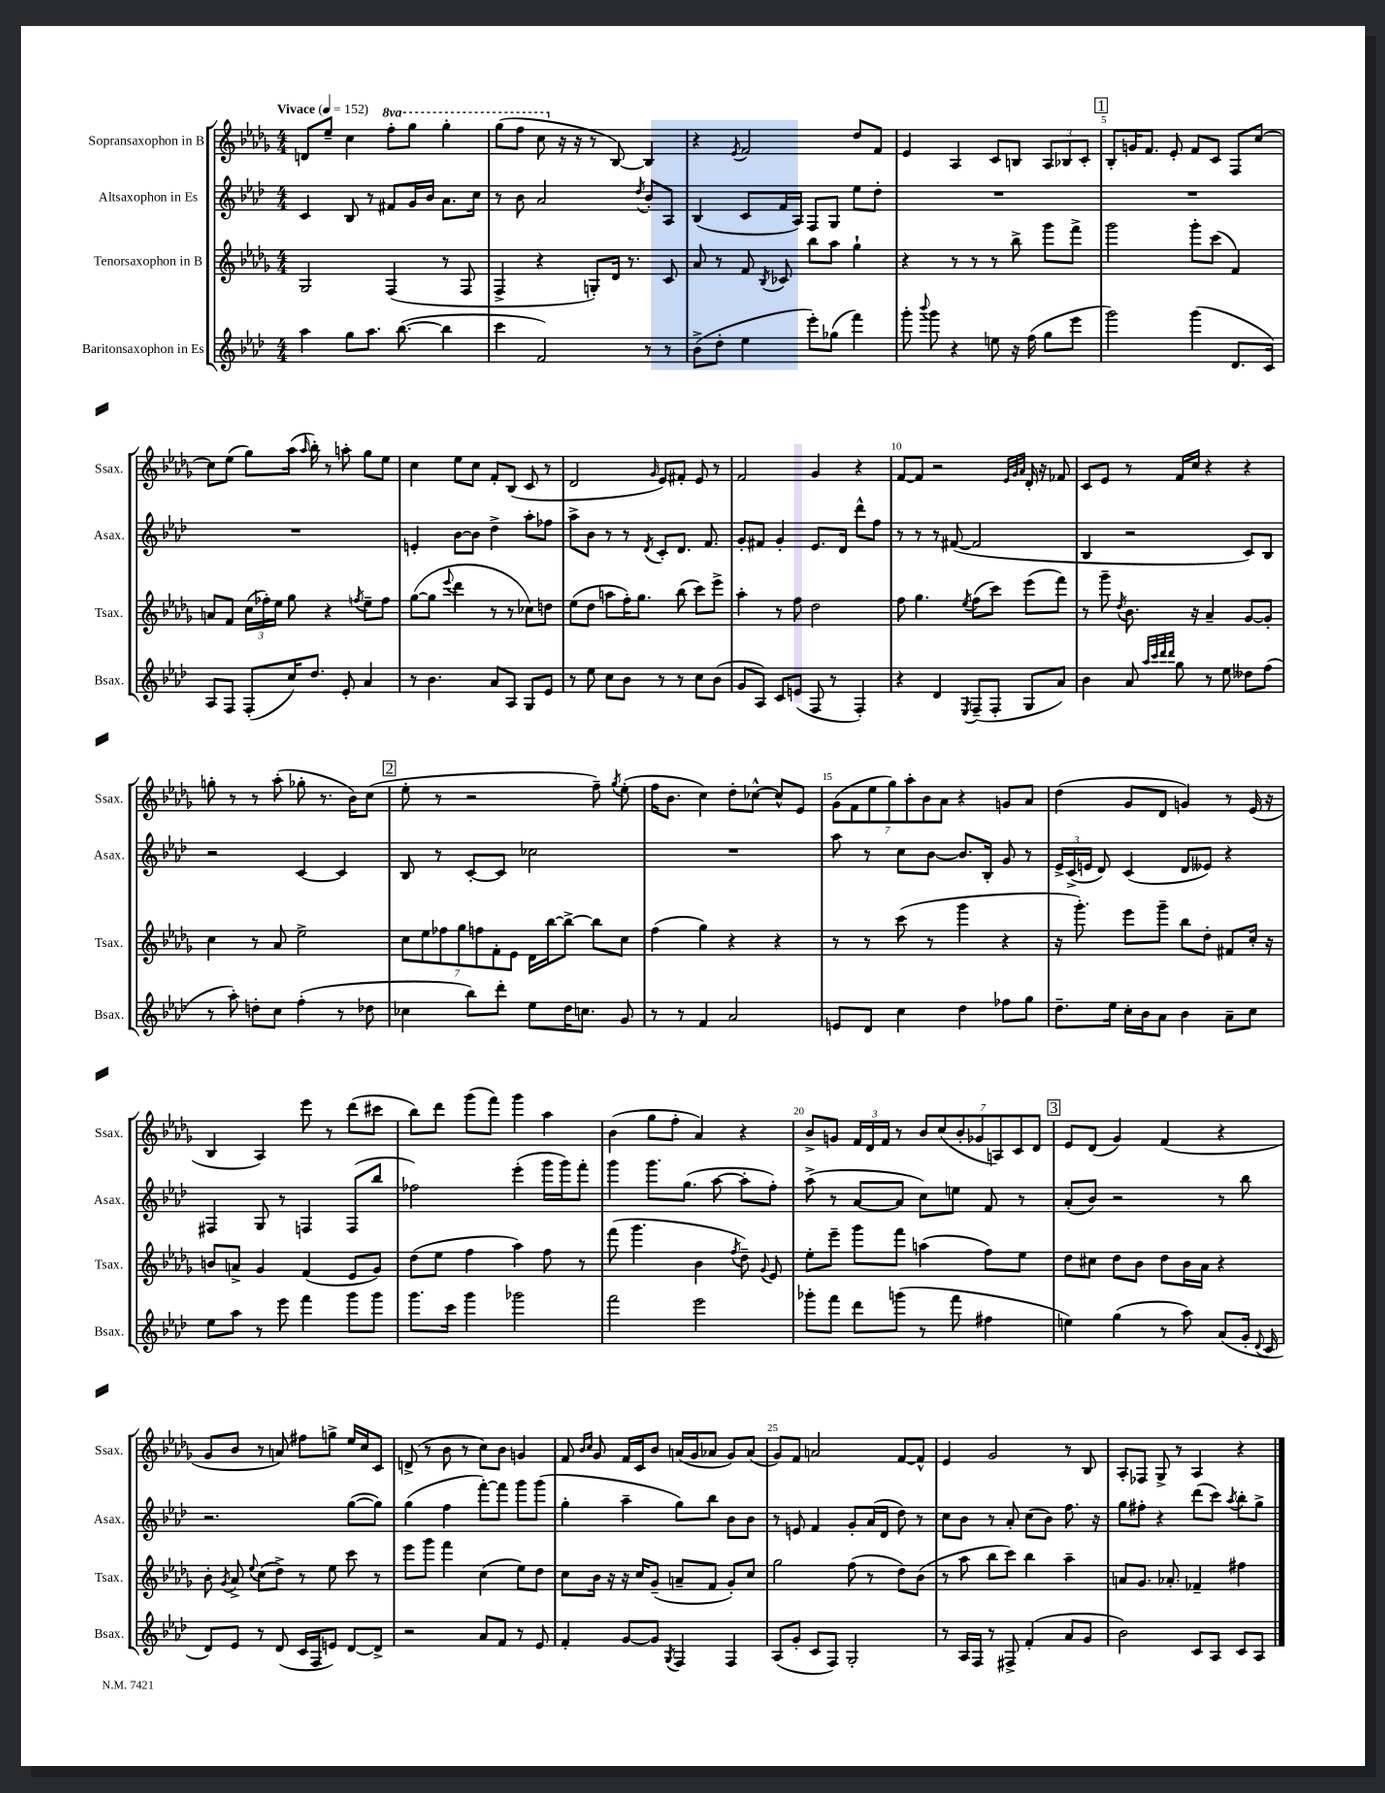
<<
\new StaffGroup <<
\new Staff = "s0" \with { instrumentName = "Sopransaxophon in B" shortInstrumentName = "Ssax." } {
    \clef treble \key des \major \numericTimeSignature \time 4/4 \set Staff.ottavationMarkups = #ottavation-simple-ordinals \tempo "Vivace" 4 = 152
    \autoBeamOff d'8[ ees''8]-- c''4 \ottava #1 f'''8[-. ges'''8] ges'''4-. |
    ges'''8[( f'''8] c'''8 \ottava #0 r16 r16 r8 bes8~) bes4 |
    r4 \acciaccatura { ees'8 } f'2 des''8[ f'8] |
    ees'4 aes4 c'8[ b8] \tuplet 3/2 { aes8[ bes8 c'8]-. } |
    \mark \markup { \box "1" } bes8[-. g'16 f'8.] ees'8-. f'8[ c'8] f8[ c''8]~ |
    c''8[ ees''8]( ges''8[) aes''16]( \grace { aes''16 } bes''16-.) r8 a''8-. ges''8[ ees''8] |
    c''4 ees''8[ c''8] f'8[-. bes8]( c'8 r8 |
    des'2 \grace { ges'16 } ees'8[) fis'8]-. ees'8 r8 |
    f'2 ges'4 r4 |
    f'8[~ f'8] r2 \grace { ees'32[ ges'32 aes'32] } des'16-. r16 fes'8 |
    c'8[ ees'8] r8 f'16[ c''16] r4 r4 |
    g''8-. r8 r8 aes''8-.( ges''8-. r8. bes'16[) c''8]( |
    \mark \markup { \box "2" } ees''8-. r8 r2 f''8--) \acciaccatura { ges''8 } ees''8-.( |
    f''16[ bes'8.] c''4) des''8[-. ces''8]~-^ ces''8[-^ ees'8] |
    \tuplet 7/4 { ges'8[( f'8 ees''8 ges''8) aes''8-. bes'8 aes'8] } r4 g'8[ aes'8] |
    des''4( ges'8[ des'8] g'4) r8 ees'16( r16 |
    bes4 aes4) ees'''8 r8 des'''8[( cis'''8] |
    bes''8[) des'''8] ges'''8[( f'''8]) ges'''4 aes''4 |
    bes'4( ges''8[ f''8]-. aes'4) r4 |
    bes'8[-> g'8] \tuplet 3/2 { f'16[ des'16 f'16] } r8 \tuplet 7/4 { bes'8[ c''8( bes'8-. ges'8 a8) c'8 des'8] } |
    \mark \markup { \box "3" } ees'8[ des'8]( ges'4) f'4( r4 |
    ges'8[ bes'8] r8 a'8) fis''8[ g''8]-> ees''16[ c''16 c'8] |
    d'8->( r8 bes'8 r8 c''8[) bes'8] g'4 |
    f'8 \grace { bes'16[ c''16] } ges'8 f'16[ c'16 bes'8] a'16[( ges'16 aes'8] ges'8[) aes'8]( |
    ges'8[) f'8] a'2 f'8[~ f'8]-^ |
    ees'4 ges'2 r8 bes8 |
    aes8[-. fes8] ges8-> r8 aes4 r4 \bar "|." |
}
\new Staff = "s1" \with { instrumentName = "Altsaxophon in Es" shortInstrumentName = "Asax." } {
    \clef treble \key aes \major \numericTimeSignature \time 4/4
    \autoBeamOff c'4 bes8 r8 fis'8[ g'16 bes'16] aes'8.[ c''16] |
    r8 bes'8 aes'2 \acciaccatura { des''8 } bes'8[-. aes8] |
    bes4( c'8[ f'16 aes16]) f8[ g8] ees''8[ des''8]-. |
    R1 |
    \mark \markup { \box "1" } R1 |
    R1 |
    e'4-. bes'8[~ bes'8] des''4-> aes''8[-. fes''8] |
    aes''8[-> bes'8] r8 r8 \acciaccatura { des'8 } c'8[-. des'8.] f'8. |
    g'8[-. fis'8] g'4-. ees'8.[ des'16] des'''8[-^ f''8] |
    r8 r8 r8 fis'8~( fis'2 |
    bes4 r2 c'8[) bes8] |
    r2 c'4~ c'4 |
    \mark \markup { \box "2" } bes8 r8 c'8[~-. c'8] ces''2 |
    R1 |
    aes''8 r8 c''8[ bes'8]~ bes'8.[ bes16]-. g'8 r8 |
    \tuplet 3/2 { ees'16[-> c'16->( e'16] } des'8) c'4( des'8[ eeses'8]) r4 |
    fis4 g8 r8 f4 f8[( bes''8] |
    fes''2) ees'''4-.( g'''16[ g'''16) f'''8]-. |
    g'''4 g'''8.[ g''8.]( aes''8~ aes''8[-. f''8]-.) |
    aes''8->( r8 aes'8[~ aes'8] c''8[) e''8] f'8 r8 |
    \mark \markup { \box "3" } aes'8[-.( bes'8]) r2 r8 bes''8 |
    r2. g''8[~( g''8]) |
    g''4( f''4 f'''8[~-.) f'''8] g'''8[ g'''8]( |
    g''4-. aes''4-- g''8[) bes''8] bes'8[ bes'8] |
    r8 e'8 f'4 g'8[-. aes'16( des'16] des''8) r8 |
    c''8[ bes'8] r8 aes'8-. c''8[( bes'8]) f''8. r16 |
    g''8[ fis''8]-. r4 des'''8[( c'''8]) \acciaccatura { aes''8 } bes''8[-. g''8]-> \bar "|." |
}
\new Staff = "s2" \with { instrumentName = "Tenorsaxophon in B" shortInstrumentName = "Tsax." } {
    \clef treble \key des \major \numericTimeSignature \time 4/4
    \autoBeamOff ges2 f4( r8 f8 |
    f4-> r4 g8[-.) des'16] r8. c'8 |
    aes'8 r8 f'8 \acciaccatura { bes8 } ces'8 bes''8[ aes''8] ges''4-! |
    r4 r8 r8 r8 bes''8-> ges'''8[ f'''8]-> |
    \mark \markup { \box "1" } ges'''2 ges'''8[-. c'''8]( f'4) |
    a'8[ f'8] \tuplet 3/2 { c''16[( fes''16-.) ees''16] } ges''8 r4 \acciaccatura { f''8 } ees''8[-- f''8] |
    ges''8[~( ges''8] \appoggiatura { ees'''8 } des'''4 r8 r8 ces''8[) d''8] |
    ees''8[( des''8] a''8[ f''16-.) ges''8.] bes''8( c'''8[) ees'''8]-> |
    aes''4-. r8 f''8 des''2 |
    f''8 ges''4. \acciaccatura { ees''8 } f''8[( c'''8]) ees'''8[( f'''8]) |
    r8 ges'''8-- \acciaccatura { des''8 } bes'8. r16 aes'4-- ges'8[~ ges'8]-. |
    c''4 r8 aes'8 ees''2-> |
    \mark \markup { \box "2" } \tuplet 7/4 { c''8[ ees''8 fes''8 ges''8 f''8 f'8-. ees'8] } des'16[ bes''16~ bes''8]~-> bes''8[ c''8] |
    f''4( ges''4) r4 r4 |
    r8 r8 c'''8( r8 ges'''4 r4 |
    r16 ges'''8.-.) ees'''8[ ges'''8]-- bes''8[ des''8]-. fis'8[ c''16]-. r16 |
    b'8[ a'8]-> ges'4 f'4( ees'8[ ges'8]) |
    des''8[( ees''8] f''4 aes''4) f''8 r8 |
    f'''8( ges'''4. bes'4 \acciaccatura { f''8 } des''8--) \appoggiatura { ges'8 } ees'8 |
    ees''8[-. ees'''8]-- ges'''8[ f'''8] a''4( f''8[) ees''8] |
    \mark \markup { \box "3" } des''8[ cis''8] des''8[ bes'8] des''8[ bes'16 aes'16] r4 |
    bes'8-. \acciaccatura { ges'8 } aes'8-> \appoggiatura { ees''8 } c''8[( des''8]->) r8 ees''8 c'''8 r8 |
    ees'''8[ ges'''8] f'''4 c''4( ees''8[) des''8] |
    c''8[ bes'16] r16 r16 c''16[ ges'8]--( a'8[-- f'8] ges'8[-.) c''8] |
    ges''2 f''8( r8 des''8[) bes'8]( |
    r8 aes''8 bes''8[ c'''8]) bes''4 aes''4-- |
    a'8[ ges'8.] aes'8.-. fes'4-- fis''4 \bar "|." |
}
\new Staff = "s3" \with { instrumentName = "Baritonsaxophon in Es" shortInstrumentName = "Bsax." } {
    \clef treble \key aes \major \numericTimeSignature \time 4/4
    \autoBeamOff aes''4 g''8[ aes''8.] bes''8.~( bes''4 |
    c'''4 f'2) r8 r8 |
    bes'8[->( des''8]-. ees''4 ees'''8[-.) ges''8]( f'''4) |
    g'''8-. \appoggiatura { bes'''8 } g'''8 r4 e''8 r16 f''16( g''8[ ees'''8] |
    \mark \markup { \box "1" } g'''2) g'''4( des'8.[ c'16]) |
    aes8[ f8] f8[-.( c''16) des''8.] ees'8-. aes'4 |
    r8 bes'4. aes'8[ aes8] g8[ ees'8] |
    r8 ees''8 c''8[ bes'8] r8 r8 c''8[ bes'8]( |
    g'8[ aes8]) c'8[ e'8]( f8 r8 f4-.) |
    r4 des'4 \acciaccatura { ees8 } f8[--( f8]-. g8[ aes'8]) |
    bes'4 aes'8 \grace { aes''32[ c'''32 des'''32 des'''32] } g''8 r8 ees''8 deses''8[ f''8]( |
    r8 aes''8-.) d''8[-. c''8] f''4-.( r8 des''8 |
    \mark \markup { \box "2" } ces''4 bes''8[) des'''8]-. ees''8[ des''16 c''8.] g'8 |
    r8 r8 f'4 aes'2 |
    e'8[ des'8] c''4 des''4 fes''8[ g''8] |
    des''8.[-- ees''16] c''16[-. bes'16 aes'8] bes'4 aes'8[-- c''8] |
    ees''8[ aes''8] r8 ees'''8 f'''4 g'''8[ g'''8] |
    g'''8.[ c'''16] g'''4 ges'''2 |
    f'''2 ees'''2 |
    ges'''8[-. f'''8] des'''8[ g'''8]( r8 f'''8 fis''4 |
    \mark \markup { \box "3" } e''4) g''4( r8 aes''8) aes'8[( g'16]-. \appoggiatura { des'8 } c'16 |
    des'8[) ees'8] r8 des'8( c'16[ f16 e'8]) des'8[~ des'8]-> |
    r2 aes'8[ f'8] r8 ees'8 |
    f'4-. g'8[~ g'8] \acciaccatura { g8 } f4 f4 |
    aes8[( g'8]-. c'8[ f8]) g2-. |
    r8 aes16[ f16] r8 fis8-> f'4-.( aes'8[ g'8] |
    bes'2) c'8[ aes8] c'8[ aes8] \bar "|." |
}
>>
>>
\layout { \context { \Score \override BarNumber.break-visibility = ##(#f #t #t) barNumberVisibility = #(every-nth-bar-number-visible 5) } }
